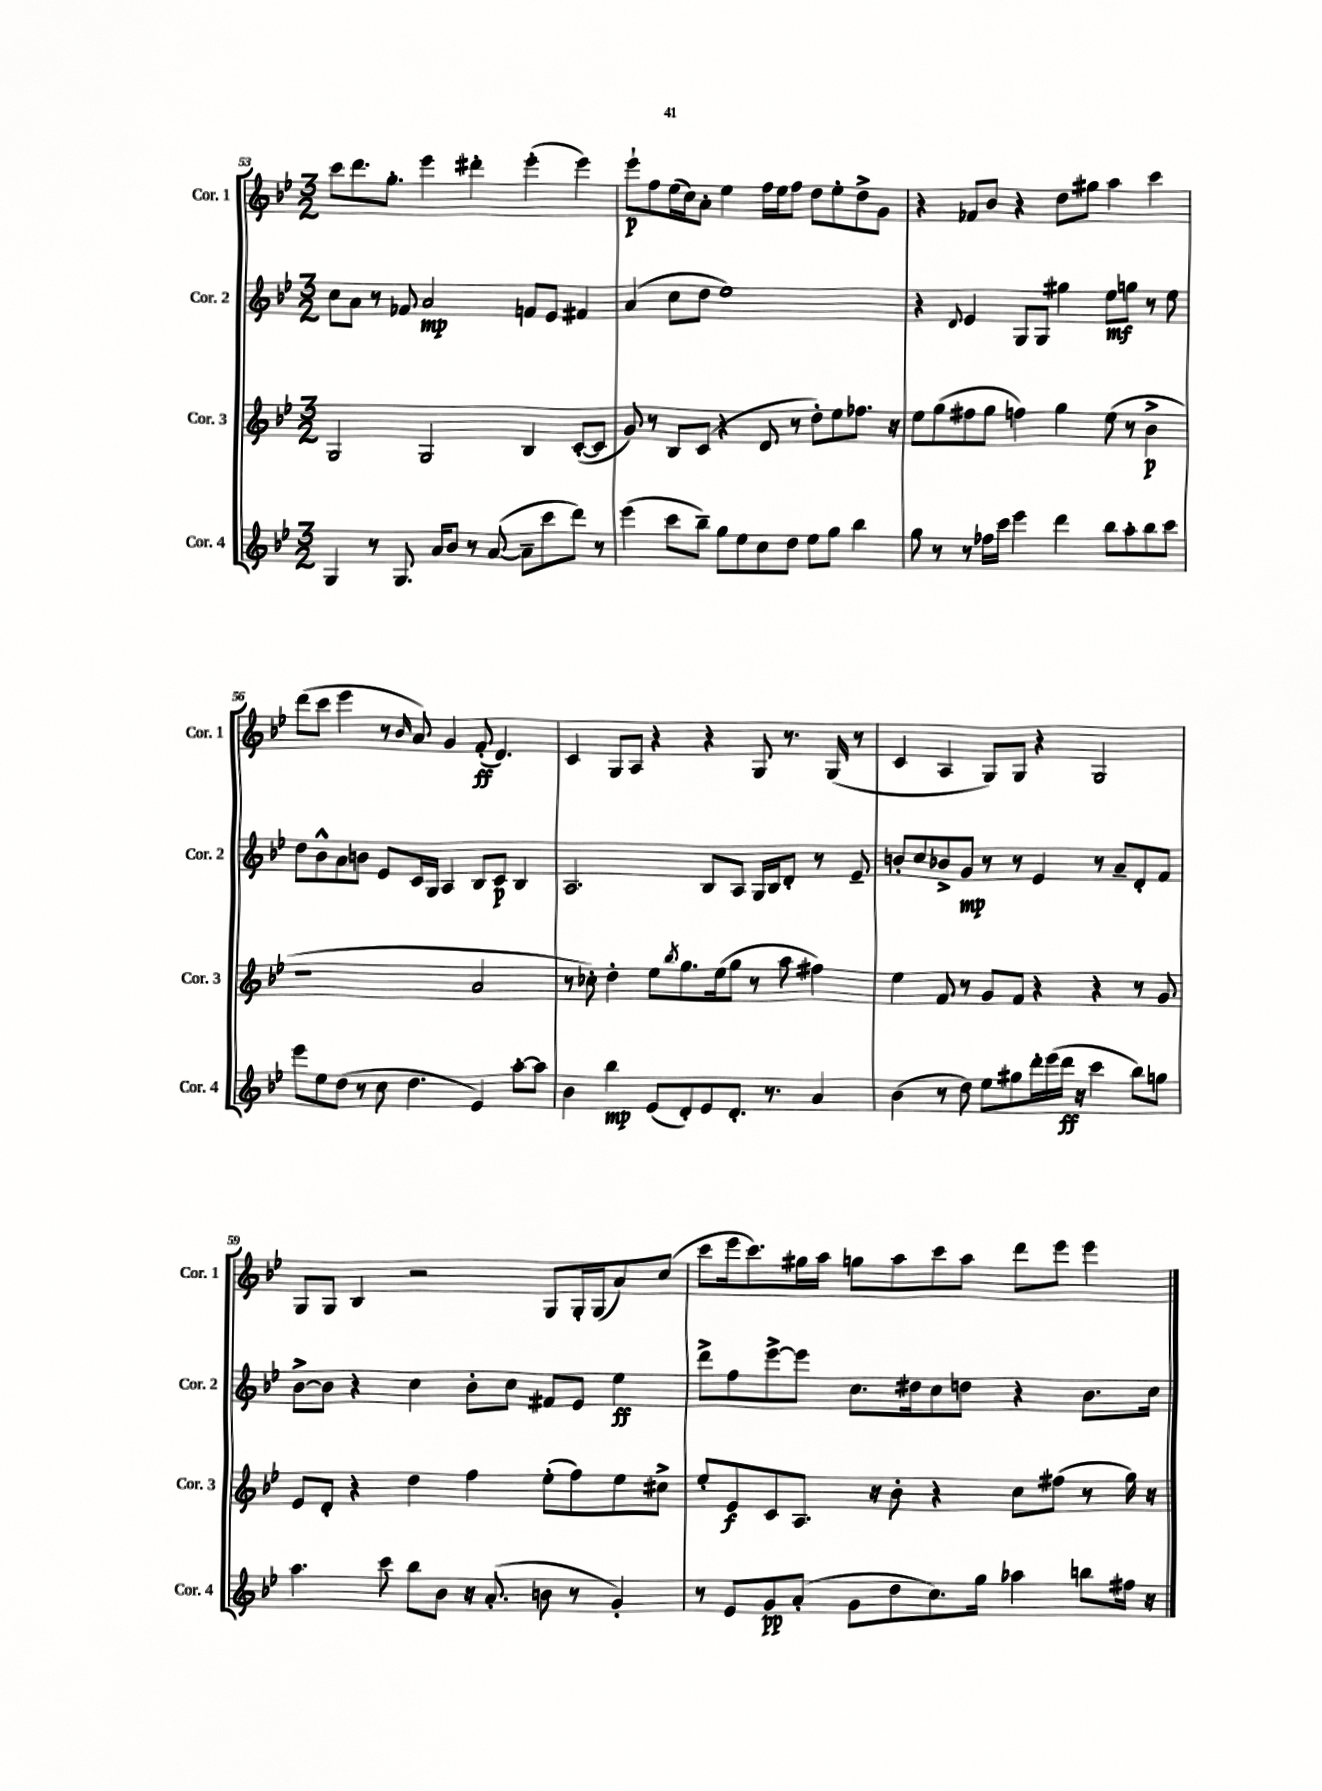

**kern	**kern	**kern	**kern
*staff4	*staff3	*staff2	*staff1
*clefG2	*clefG2	*clefG2	*clefG2
*k[b-e-]	*k[b-e-]	*k[b-e-]	*k[b-e-]
*M3/2	*M3/2	*M3/2	*M3/2
4G	2G	8cc	8ccc
.	.	8a	8.ddd
8r	.	8r	.
.	.	.	8.gg'
8.G	.	8f-	.
.	2G	2a	4eee-
16a	.	.	.
8b-	.	.	.
8r	.	.	4ddd#'
([8a	.	.	.
8a~]	4B-	8f	(4eee-'
8ccc	.	8e-	.
8ddd)	([8c'	4f#	4eee-)
8r	8c]	.	.
=	=	=	=
(4eee-	8g)	(4a	8eee-`
.	8r	.	8ff
8ccc	8B-	8cc	(16ee-
.	.	.	16cc)
8bb-~)	(8c	8dd	8a'
8gg	4r	1ee-)	4ee-
8ee-	.	.	.
8cc	8d	.	16ff
.	.	.	16ee-
8dd	8r	.	8ff
8ee-	8dd')	.	8dd
8gg	8ee-	.	8ee-'
4bb-	8.ff-	.	8dd^
.	.	.	8g
.	16r	.	.
=	=	=	=
8gg	8ee-	4r	4r
8r	(8gg	.	.
.	.	8qqd	.
8r	8ff#	4e-	8f-
16ff-	8gg	.	8b-
16ccc	.	.	.
4eee-	4ff)	8G	4r
.	.	8G	.
4ddd	4gg	4gg#	8dd
.	.	.	8gg#
8bb-	(8ee-	8ee-	4aa
8aa'	8r	8gg	.
8bb-	4b-^	8r	4ccc
8ccc	.	8ee-	.
=	=	=	=
8eee-	1r	8dd	(8ddd
8ee-	.	8b-^^	8ccc
(8dd	.	8a	4eee-
8r	.	8b	.
8cc	.	8e-	8r
.	.	.	16qqb-
4.dd	.	16c	8a)
.	.	16G	.
.	.	4A	4g
4e-)	2a	8B-	(8f'
.	.	8c	4.d)
[8aa'	.	4B-	.
8aa]	.	.	.
=	=	=	=
4b-	8r	2.A	4c
.	8cc-')	.	.
4bb-	4dd'	.	8G
.	.	.	8A
(8e-	8ee-	.	4r
.	8qbb-	.	.
8d')	8.gg	.	.
8e-	.	8B-	4r
.	(16ee-	.	.
8.d'	8gg	8A	.
.	8r	16G	8G
8.r	.	16B-	.
.	8aa	8d'	8.r
4a	4ff#)	8r	.
.	.	.	(16G
.	.	8e-~	8r
=	=	=	=
(4b-	4ee-	8b'	4c
.	.	8cc	.
8r	8f	8b-^	4A
8dd)	8r	8g	.
8ee-	8g	8r	8G)
8gg#	8f	8r	8G
16ddd'	4r	4e-	4r
(16eee-	.	.	.
16ddd	.	.	.
16r	.	.	.
4ccc	4r	8r	2G
.	.	8a~	.
8bb-)	8r	8d'	.
8gg	8g	8f	.
=	=	=	=
4.aa	8e-	[8b-^	8G
.	8d'	8b-]	8G
.	4r	4r	4B-
8ccc	.	.	.
8bb-	4dd	4cc	2r
8b-	.	.	.
16r	4ff	8b-'	.
(8.a'	.	.	.
.	.	8cc	.
8b	(8ee-'	8f#	8G
8r	8ff)	8e-	16G'
.	.	.	(16G
4g')	8ee-	4ee-	8a)
.	8cc#^	.	(8cc
=	=	=	=
8r	8ee-'	8ddd^	8ccc
8e-	8e-	8ff	16eee-
.	.	.	8.ccc)
8g	8c	[8eee-^	.
(8a'	8.A	8eee-]	16gg#
.	.	.	16aa
8g	.	8.cc	8gg
.	16r	.	.
8dd	8b-'	.	8aa
.	.	16dd#	.
8.cc)	4r	8cc	8ccc
.	.	8dd	8aa
16gg	.	.	.
4aa-	8cc	4r	8ddd
.	(8ff#	.	8eee-
8bb	8r	8.b-	4eee-
16ff#	16gg)	.	.
16r	16r	16cc	.
==	==	==	==
*-	*-	*-	*-
